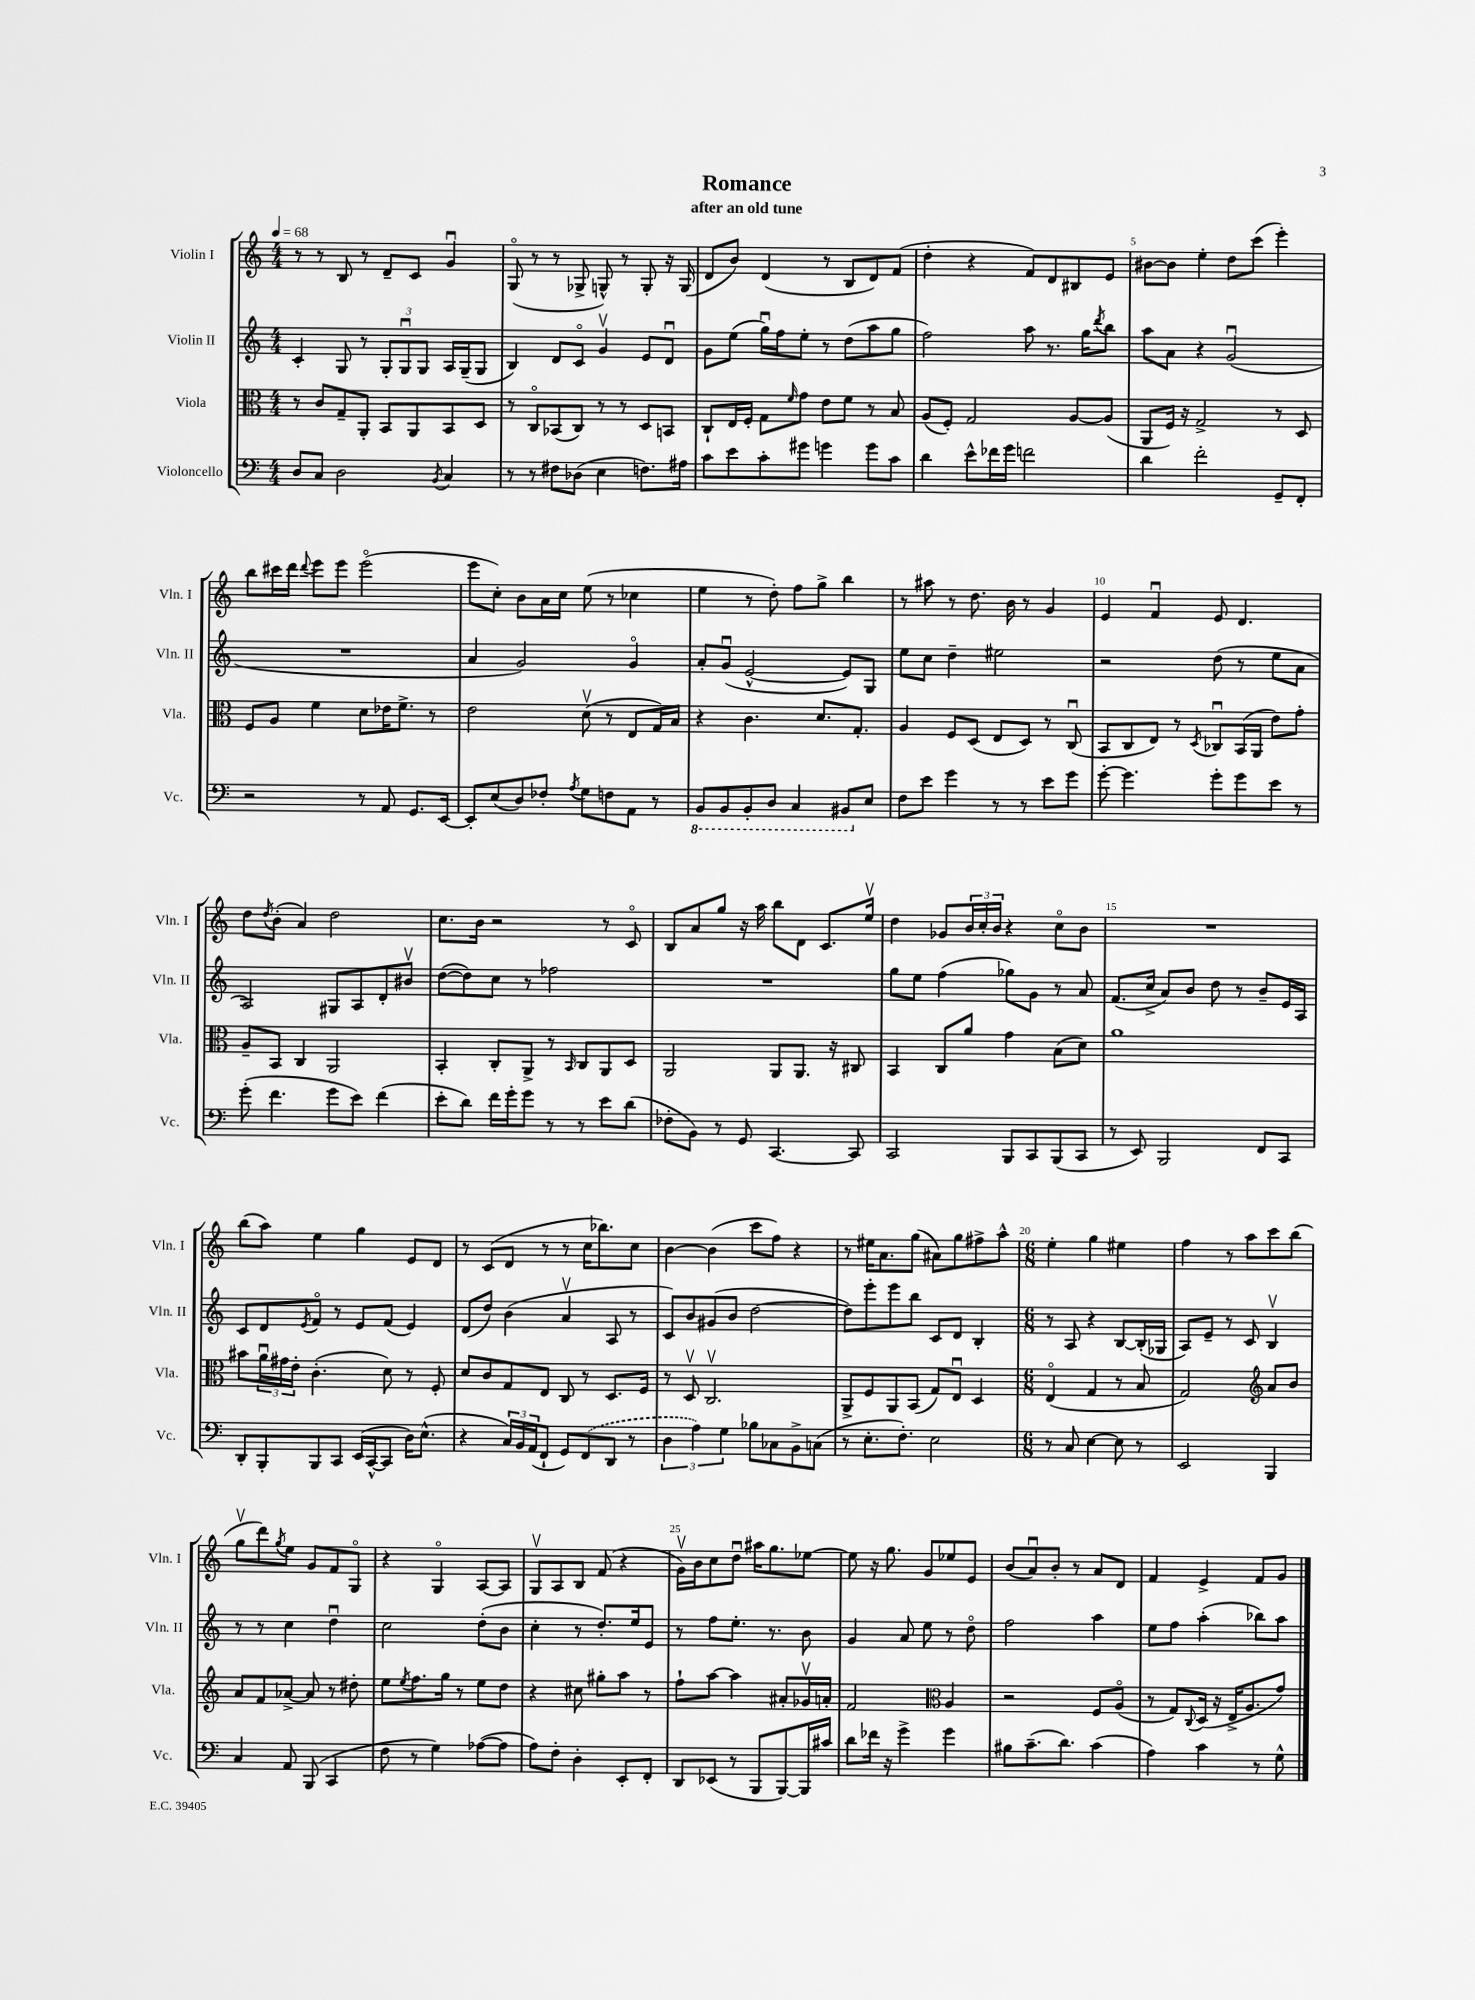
\header { title = "Romance" subtitle = "after an old tune" }
<<
\new StaffGroup <<
\new Staff = "s0" \with { instrumentName = "Violin I" shortInstrumentName = "Vln. I" } {
    \clef treble \key c \major \numericTimeSignature \time 4/4 \tempo 4 = 68
    r8 r8 b8 r8 d'8-- c'8 g'4\downbow |
    g8\flageolet( r8 r8 ges8-> g8-^) r8 g8-. r16 g16( |
    d'8 b'8) d'4( r8 b8 d'8) f'8( |
    d''4-. r4 f'8) d'8 bis8 e'8 |
    bis'8~ bis'8 e''4-. d''8 c'''8( e'''4-.) |
    b''8 cis'''16 d'''16 \appoggiatura { d'''8 } e'''8 e'''8 e'''2\flageolet( |
    e'''8 c''8-.) b'8 a'16 c''16 e''8( r8 ces''4 |
    e''4 r8 d''8-.) f''8 g''8-> b''4 |
    r8 ais''8 r8 d''8. b'16 r8 g'4 |
    e'4 f'4\downbow e'8 d'4. |
    d''8 \acciaccatura { d''8 } b'8-.( a'4) d''2 |
    c''8. b'16 r2 r8 c'8\flageolet |
    b8 a'8 g''8 r16 a''16 b''8 d'8 c'8. e''16\upbow |
    d''4 ges'8 \tuplet 3/2 { b'16 c''16-. b'16 } r4 c''8\flageolet b'8 |
    R1 |
    b''8( a''8) e''4 g''4 e'8 d'8 |
    r8 c'8( d'8 r8 r8 c''16 bes''8.) c''8 |
    b'4~ b'4( c'''8 f''8) r4 |
    r8 eis''16 a'8. g''8( ais'8) g''8 fis''8-> a''8-^ |
    \numericTimeSignature \time 6/8 e''4-. g''4 eis''4 |
    f''4 r8 a''8 c'''8 b''8( |
    g''8\upbow d'''8) \acciaccatura { g''8 } e''8 g'8 f'8 g8\flageolet |
    r4 g4\flageolet a8~ a8 |
    g8\upbow a8 b8 f'8( r4 |
    g'16\upbow) b'16 c''8 d''8\downbow ais''16 g''8. ees''8~ |
    ees''8 r16 g''8. g'8 ees''8 e'8 |
    b'8( a'8\downbow) b'8-. r8 a'8 d'8 |
    f'4 e'4-> f'8 g'8 \bar "|." |
}
\new Staff = "s1" \with { instrumentName = "Violin II" shortInstrumentName = "Vln. II" } {
    \clef treble \key c \major \numericTimeSignature \time 4/4
    c'4-. g8 r8 \tuplet 3/2 { g8-. g8\downbow g8 } a16 g16--( g8 |
    b4) d'8 c'8\flageolet g'4\upbow e'8 d'8\downbow |
    g'8 e''8( g''16\downbow) f''16 e''8-. r8 d''8( a''8 g''8 |
    f''2) a''8 r8. g''16 \acciaccatura { d'''8 } b''8 |
    a''8 a'8 r4 g'2\downbow( |
    R1 |
    a'4 g'2) g'4\flageolet |
    a'8-. g'8\downbow( e'2~-^ e'8) g8 |
    e''8 c''8 d''4-- eis''2 |
    r2 d''8( r8 e''8 a'8 |
    a2) gis8 a8 d'8-. bis'8\upbow |
    d''8~( d''8) c''8 r8 fes''2 |
    R1 |
    g''8 e''8 f''4( ges''8) g'8 r8 a'8 |
    f'8.( c''16-> a'8) b'8 d''8 r8 b'8-- e'16 a16 |
    c'8 d'8 \acciaccatura { e'8 } f'8\flageolet r8 e'8 f'8( e'4) |
    d'8( d''8) b'4( a'4\upbow a8 r8 |
    c'8) b'8 gis'8( b'8 d''2~ |
    d''8) e'''8-. e'''8 b''8 c'8 d'8 b4-. |
    \numericTimeSignature \time 6/8 r8 a8 r4 b8~ b16-.( ges16 |
    a8) e'8-- r8 c'8 b4\upbow |
    r8 r8 c''4 d''4\downbow |
    c''2 d''8-.( b'8 |
    c''4-. r8 d''8.-.) e''16 e'8 |
    r8 f''8 e''8.-. r8. b'8 |
    g'4 a'8 e''8 r8 d''8\flageolet |
    f''2 a''4 |
    e''8 f''8 a''4-.( bes''8) a''8 \bar "|." |
}
\new Staff = "s2" \with { instrumentName = "Viola" shortInstrumentName = "Vla." } {
    \clef alto \key c \major \numericTimeSignature \time 4/4
    r8 c'8 g8-- a,8-. b,8 a,8 b,8 d8 |
    r8 c8\flageolet bes,8( c8) r8 r8 d8 b,8 |
    c8-! e16 f16-. g8 \grace { f'16 } g'8 e'8 f'8 r8 b8 |
    a8( f8-.) g2 a8~ a8( |
    a,8 f16) r16 g2-> r8 d8 |
    f8 a8 f'4 d'8 ees'16 f'8.-> r8 |
    e'2 d'8\upbow( r8 e8 g16) b16 |
    r4 c'4. d'8. g8.-. |
    a4 f8 d8( e8 d8) r8 c8\downbow( |
    b,8 c8 e8) r8 \acciaccatura { d8 } ces8\downbow b,16( a,16 e'8) g'8-. |
    a8-- b,8 c4 a,2 |
    b,4-. c8-. a,8-> r8 \grace { b,16 } c8 a,8 d8 |
    a,2 a,8 a,8. r16 cis8 |
    b,4 c8 a'8 g'4 b8( d'8) |
    a'1 |
    bis'8 \tuplet 3/2 { a'16\downbow gis'16 e'16-. } c'4.-.( d'8) r8 f8-. |
    d'8 c'8 g8 e8 c8 r8 d8. f16 |
    r8 d8\upbow c2.\upbow |
    a,8-> f8 a,8 b,8( g8) e8\downbow d4 |
    \numericTimeSignature \time 6/8 e4\flageolet( g4 r8 b8 |
    g2) \clef treble a'8 b'8 |
    a'8 f'8 aes'8~-> aes'8 r8 dis''8-. |
    e''8 \acciaccatura { e''8 } f''8. g''16 r8 e''8 d''8 |
    r4 cis''8 gis''8-. a''8 r8 |
    f''8-! a''8~ a''4 ais'8-. ges'16\upbow a'16-. |
    f'2 \clef alto a4 |
    r2 f8 a8\flageolet( |
    r8 g8) \appoggiatura { c8 } d16( r16 e16-> a8. g'8) \bar "|." |
}
\new Staff = "s3" \with { instrumentName = "Violoncello" shortInstrumentName = "Vc." } {
    \clef bass \key c \major \numericTimeSignature \time 4/4
    d8 c8 d2 \acciaccatura { b,8 } c4 |
    r8 r8 fis8 des8( e4 f8.) ais16 |
    c'8 e'8 c'8-. gis'8 g'4 g'8 c'8 |
    d'4 e'8-^ fes'16 g'16 f'2 |
    d'4 f'2-. g,8-- f,8-. |
    r2 r8 a,8 g,8. e,16~ |
    e,8-. e8( d8) fes8-. \acciaccatura { a8 } g8 f8 a,8 r8 |
    \ottava #-1 b,,8 b,,8 b,,8-. d,8 c,4 bis,,8 \ottava #0 e8 |
    f8 e'8 g'4 r8 r8 e'8 g'8 |
    g'8~-. g'4. g'8-. g'8 e'8 r8 |
    g'8-.( f'4. g'8 e'8) f'4( |
    e'8-. d'8) f'16 g'16-. g'8 r8 r8 e'8 d'8( |
    fes8-. b,8) r8 g,8 c,4.~ c,8 |
    c,2 b,,8 c,8 b,,8( c,8 |
    r8 e,8) b,,2 f,8 c,8 |
    d,8-. b,,8-. b,,8 c,8 e,16( c,16~-^ c,8 d16) e8.-^( |
    r4 \tuplet 3/2 { c16) b,16 a,16( } f,8-! g,8) \once \slurDashed f,8( d,8 r8 |
    \tuplet 3/2 { d4 a4) g4 } bes8 ces8 b,8-> c8( |
    r8 e8.-. f8.-.) e2 |
    \numericTimeSignature \time 6/8 r8 c8 e4~ e8 r8 |
    e,2 b,,4 |
    c4 a,8 b,,8( c,4 |
    f8 r8 g4) aes8~( aes8 |
    a8) f8-. d4-. e,8-. f,8-. |
    d,8 ees,8( r8 b,,8 b,,8~) b,,16 cis'16 |
    d'8 fes'16 r16 g'4-> g'4 |
    bis8 c'8.--( d'8.) c'4( |
    a4) c'4 r8 g8-^ \bar "|." |
}
>>
>>
\layout { \context { \Score \override BarNumber.break-visibility = ##(#f #t #t) barNumberVisibility = #(every-nth-bar-number-visible 5) } }
